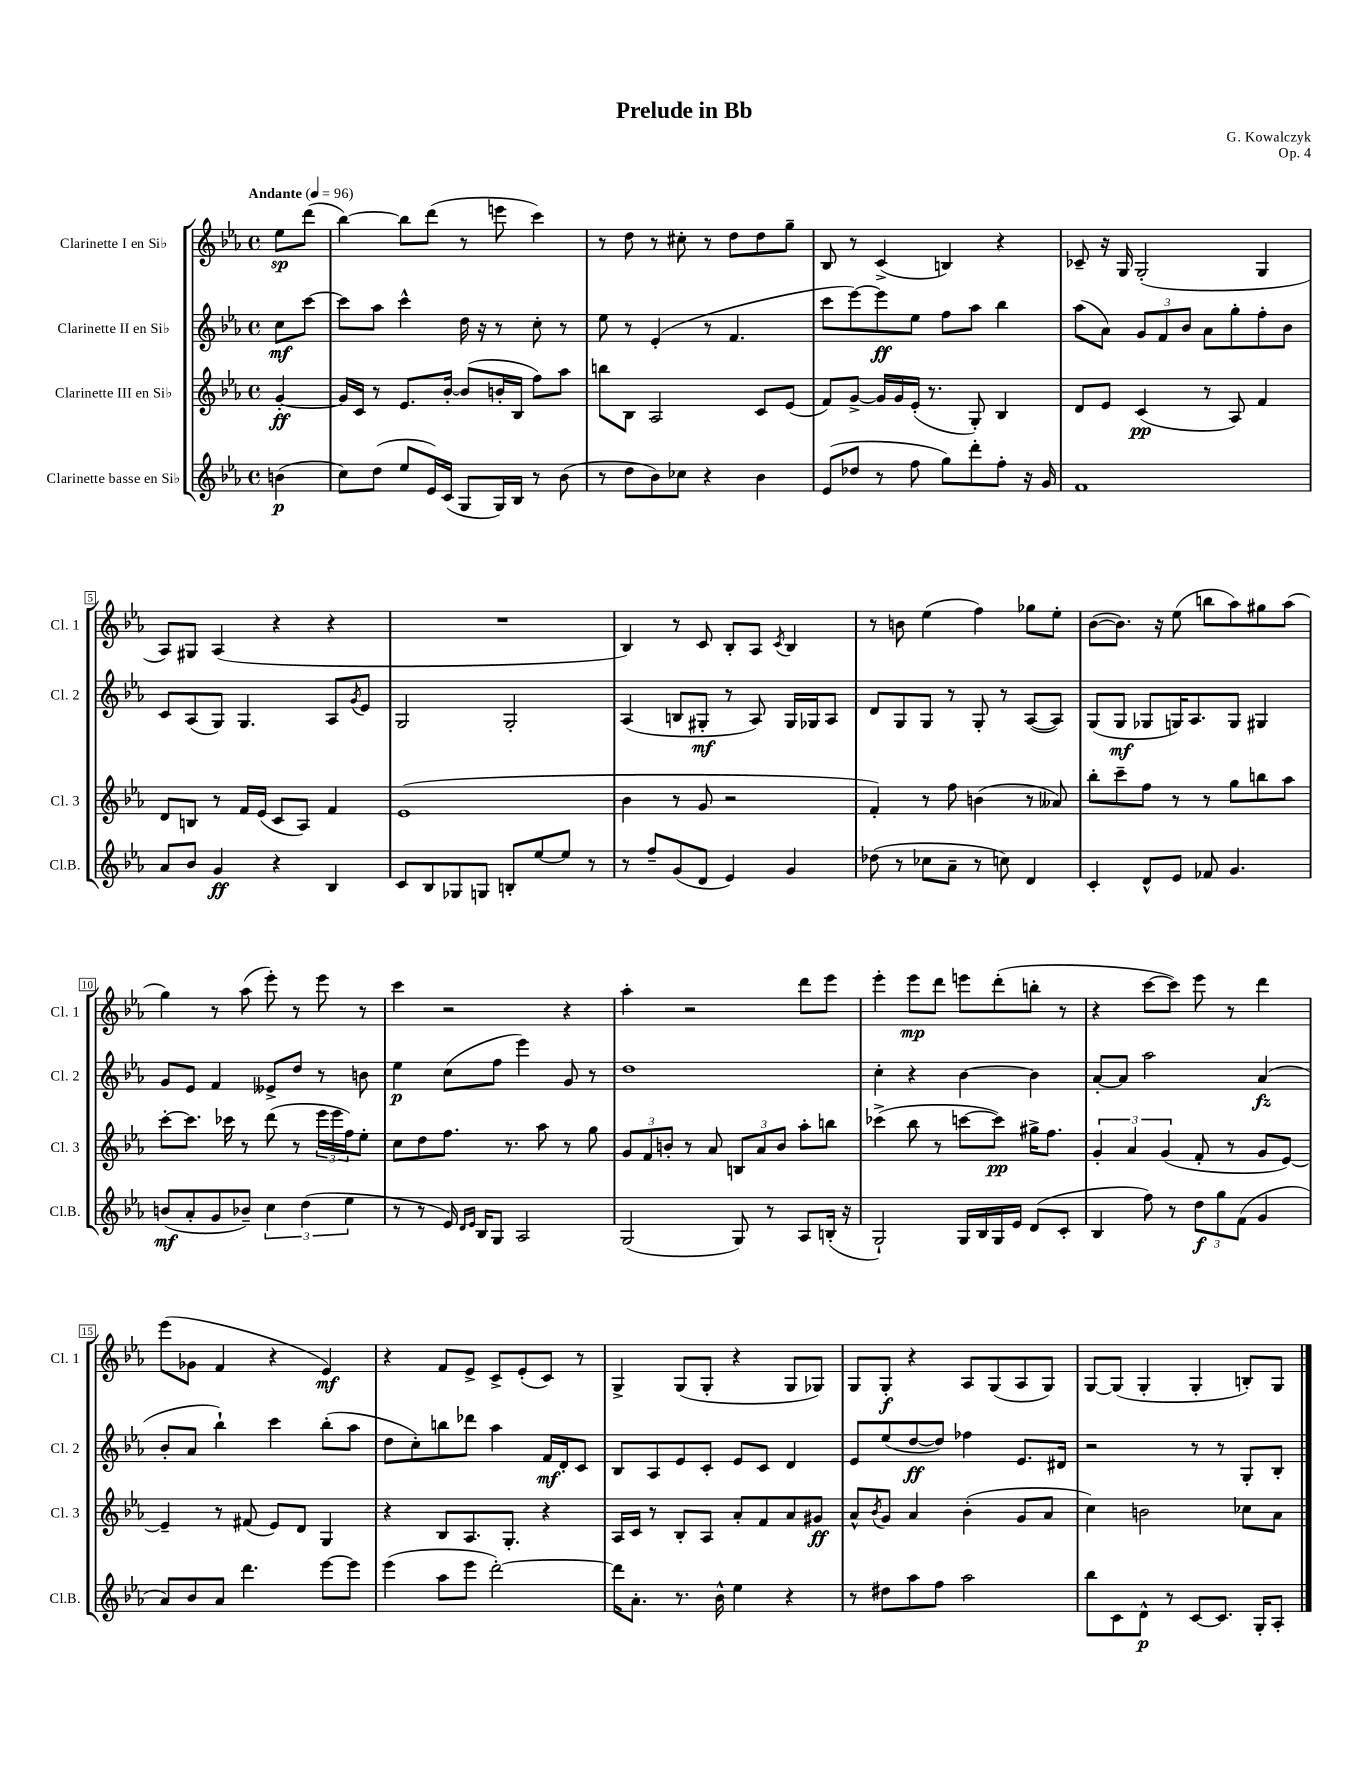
\header { title = "Prelude in Bb" composer = "G. Kowalczyk" opus = "Op. 4" }
<<
\new StaffGroup <<
\new Staff = "s0" \with { instrumentName = "Clarinette I en Sib" shortInstrumentName = "Cl. 1" } {
    \clef treble \key ees \major \defaultTimeSignature \time 4/4 \partial 4 \tempo "Andante" 4 = 96
    ees''8\sp d'''8( |
    bes''4~) bes''8 d'''8( r8 e'''8 c'''4) |
    r8 d''8 r8 cis''8-. r8 d''8 d''8 g''8-- |
    bes8 r8 c'4->( b4) r4 |
    ces'8-- r16 g16 g2-.( g4 |
    aes8) gis8 aes4( r4 r4 |
    R1 |
    bes4) r8 c'8 bes8-. aes8 \acciaccatura { c'8 } bes4 |
    r8 b'8 ees''4( f''4) ges''8 ees''8-. |
    bes'8~( bes'8.) r16 ees''8( b''8 aes''8) gis''8 aes''8( |
    g''4) r8 aes''8( ees'''8-.) r8 ees'''8 r8 |
    c'''4 r2 r4 |
    aes''4-. r2 d'''8 ees'''8 |
    ees'''4-. ees'''8\mp d'''8 e'''8 d'''8-.( b''8-. r8 |
    r4 c'''8~ c'''8) ees'''8 r8 d'''4 |
    ees'''8( ges'8 f'4 r4 ees'4\mf) |
    r4 f'8 ees'8-> c'8-> ees'8-.( c'8) r8 |
    g4-> g8( g8-. r4 g8 ges8) |
    g8 g8-.\f r4 aes8 g8( aes8 g8) |
    g8~ g8( g4-. g4-. b8-.) g8 \bar "|." |
}
\new Staff = "s1" \with { instrumentName = "Clarinette II en Sib" shortInstrumentName = "Cl. 2" } {
    \clef treble \key ees \major \defaultTimeSignature \time 4/4 \partial 4
    c''8\mf c'''8~ |
    c'''8 aes''8 c'''4-^ d''16 r16 r8 c''8-. r8 |
    ees''8 r8 ees'4-.( r8 f'4. |
    c'''8 ees'''8~) ees'''8\ff ees''8 f''8 aes''8 bes''4 |
    aes''8( aes'8) \tuplet 3/2 { g'8 f'8 bes'8 } aes'8 g''8-. f''8-. bes'8 |
    c'8 aes8( g8) g4. aes8 \acciaccatura { g'8 } ees'8 |
    g2 g2-. |
    aes4( b8 gis8-.\mf r8 aes8) gis16 ges16 aes8 |
    d'8 g8 g8 r8 g8-. r8 aes8~( aes8) |
    g8( g8\mf ges8 g16) aes8. g8 gis4 |
    g'8 ees'8 f'4 eeses'8-> d''8 r8 b'8 |
    ees''4\p c''8( f''8 ees'''4) g'8 r8 |
    d''1 |
    c''4-. r4 bes'4~ bes'4 |
    aes'8~-. aes'8 aes''2 aes'4\fz( |
    bes'8-. aes'8 bes''4-!) c'''4 bes''8-.( aes''8 |
    d''8 c''8-.) b''8 des'''8 aes''4 f'16\mf d'16-. c'8 |
    bes8 aes8 ees'8 c'8-. ees'8 c'8 d'4 |
    ees'8 ees''8( d''8~\ff d''8) fes''4 ees'8. dis'16 |
    r2 r8 r8 g8-. bes8-. \bar "|." |
}
\new Staff = "s2" \with { instrumentName = "Clarinette III en Sib" shortInstrumentName = "Cl. 3" } {
    \clef treble \key ees \major \defaultTimeSignature \time 4/4 \partial 4
    g'4~-.\ff |
    g'16 c'16 r8 ees'8. bes'16~-. bes'8( b'16-. bes16 f''8) aes''8 |
    b''8 bes8 aes2 c'8 ees'8( |
    f'8) g'8~-> g'16 g'16 ees'16-.( r8. g8-.) bes4 |
    d'8 ees'8 c'4\pp( r8 aes8) f'4 |
    d'8 b8 r8 f'16 ees'16( c'8 aes8) f'4 |
    ees'1( |
    bes'4 r8 g'8 r2 |
    f'4-.) r8 f''8 b'4( r8 aeses'8) |
    bes''8-. c'''8-- f''8 r8 r8 g''8 b''8 aes''8 |
    c'''8~-. c'''8. ces'''16 r8 d'''8( r8 \tuplet 3/2 { ees'''16 ees'''16 f''16) } ees''8-. |
    c''8 d''8 f''8. r8. aes''8 r8 g''8 |
    \tuplet 3/2 { g'8 f'8 b'8-. } r8 aes'8 \tuplet 3/2 { b8 aes'8 b'8 } aes''8-. b''8 |
    ces'''4->( bes''8 r8 c'''8~ c'''8\pp) gis''16-> f''8. |
    \tuplet 3/2 { g'4-. aes'4 g'4( } f'8-. r8 g'8 ees'8~) |
    ees'4-- r8 fis'8( ees'8) d'8 g4 |
    r4 bes8 aes8. g8.-. r4 |
    aes16 c'16 r8 bes8-. aes8 aes'8-. f'8 aes'8 gis'8\ff |
    aes'8-^ \acciaccatura { bes'8 } g'8 aes'4 bes'4-.( g'8 aes'8 |
    c''4) b'2 ces''8 aes'8 \bar "|." |
}
\new Staff = "s3" \with { instrumentName = "Clarinette basse en Sib" shortInstrumentName = "Cl.B." } {
    \clef treble \key ees \major \defaultTimeSignature \time 4/4 \partial 4
    b'4\p( |
    c''8) d''8( ees''8 ees'16) c'16( g8 g16) bes16 r8 bes'8( |
    r8 d''8 bes'8) ces''8 r4 bes'4 |
    ees'8( des''8 r8 f''8 g''8) d'''8-. f''8-. r16 g'16 |
    f'1 |
    aes'8 bes'8 g'4\ff r4 bes4 |
    c'8 bes8 ges8 g8 b8-. ees''8~ ees''8 r8 |
    r8 f''8-- g'8( d'8 ees'4) g'4 |
    des''8( r8 ces''8 aes'8-- r8 c''8) d'4 |
    c'4-. d'8-^ ees'8 fes'8 g'4. |
    b'8\mf( aes'8-. g'8 bes'8--) \tuplet 3/2 { c''4 d''4( ees''4 } |
    r8 r8 ees'16) \grace { d'16 ees'16 } bes16 g8 aes2 |
    g2( g8) r8 aes8 b16-.( r16 |
    g2-!) g16 bes16 g16 ees'16 d'8( c'8-. |
    bes4 f''8) r8 \tuplet 3/2 { d''8\f g''8 f'8( } g'4 |
    aes'8) bes'8 aes'8 d'''4. ees'''8~ ees'''8 |
    ees'''4( aes''8 ees'''8 d'''2~-.) |
    d'''16 aes'8.-. r8. bes'16-^ ees''4 r4 |
    r8 dis''8 aes''8 f''8 aes''2 |
    bes''8 c'8 d'8-^\p r8 c'8~ c'8. g16-. aes8-. \bar "|." |
}
>>
>>
\layout { \context { \Score \override BarNumber.stencil = #(make-stencil-boxer 0.1 0.3 ly:text-interface::print) } }
